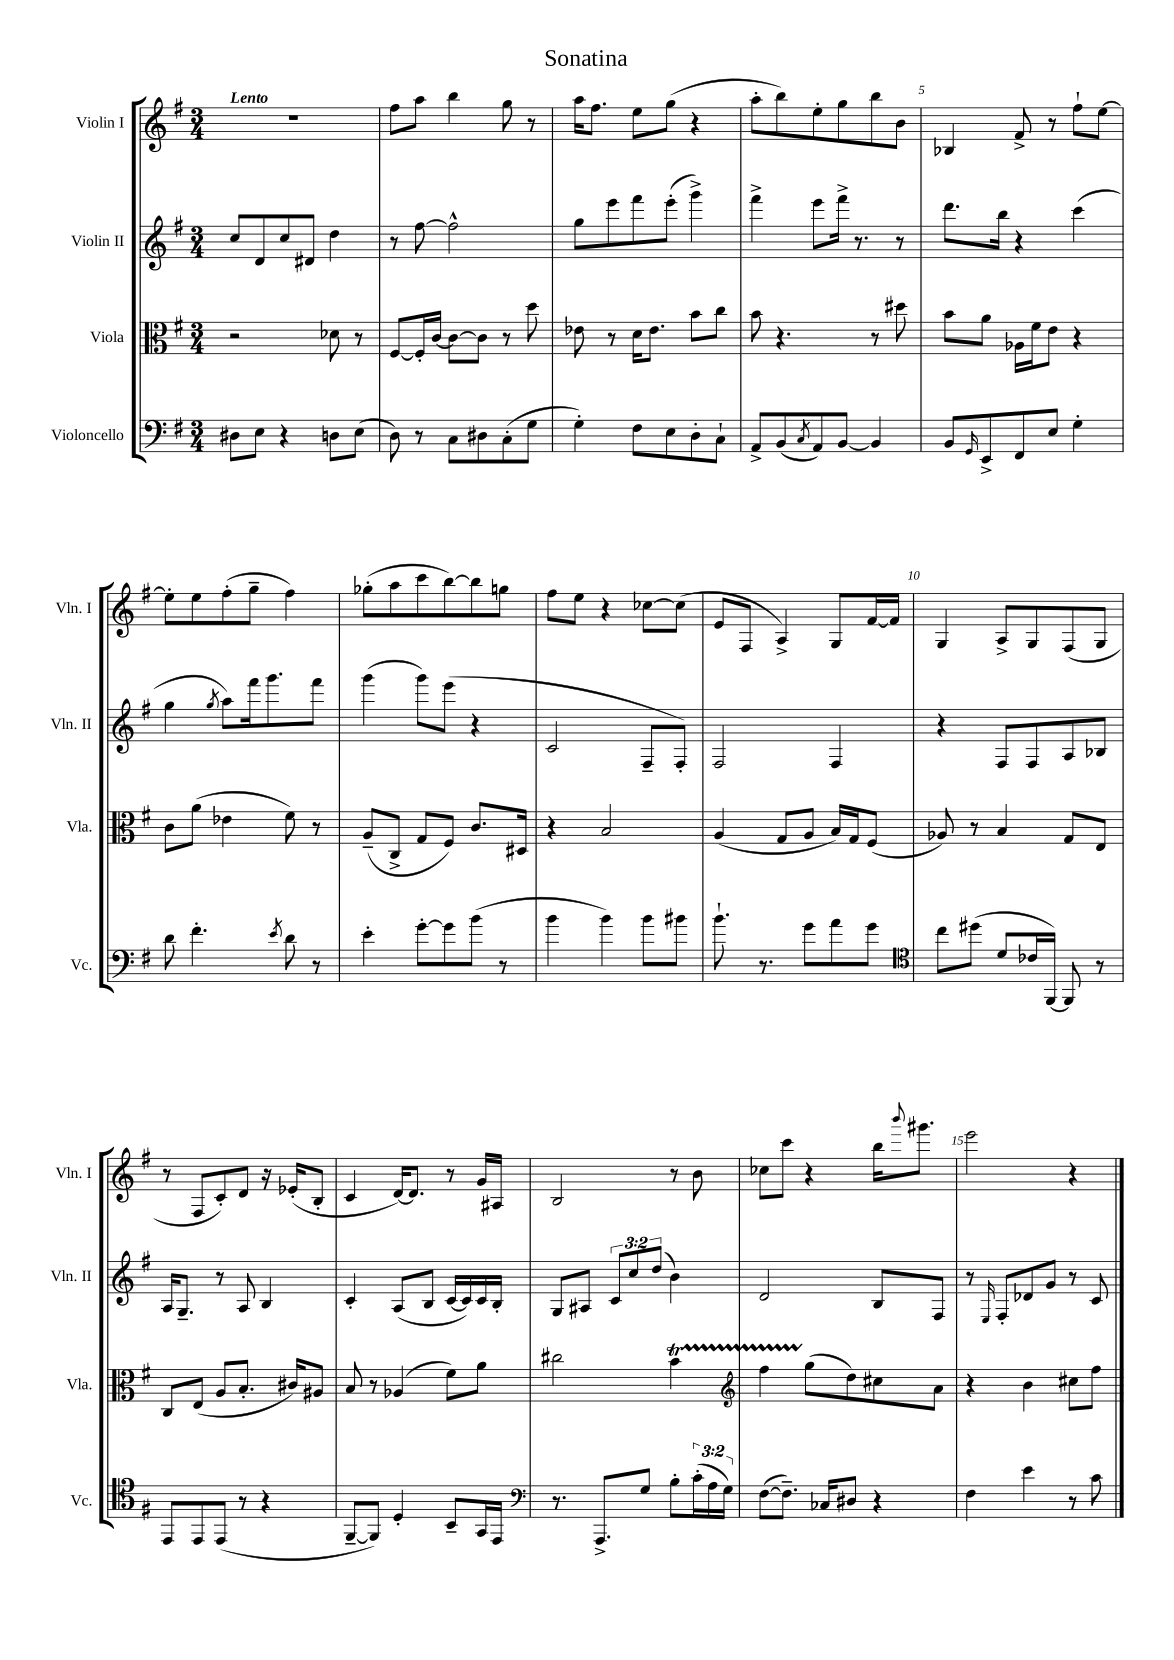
\header { title = "Sonatina" }
<<
\new StaffGroup <<
\new Staff = "s0" \with { instrumentName = "Violin I" shortInstrumentName = "Vln. I" } {
    \clef treble \key g \major \numericTimeSignature \time 3/4 \tempo "Lento"
    R2. |
    fis''8 a''8 b''4 g''8 r8 |
    a''16 fis''8. e''8 g''8( r4 |
    a''8-. b''8) e''8-. g''8 b''8 b'8 |
    bes4 fis'8-> r8 fis''8-! e''8~ |
    e''8-. e''8 fis''8-.( g''8-- fis''4) |
    ges''8-.( a''8 c'''8 b''8~) b''8 g''8 |
    fis''8 e''8 r4 ces''8~ ces''8( |
    e'8 fis8 a4->) g8 fis'16~ fis'16 |
    g4 a8-> g8 fis8( g8 |
    r8 fis8 c'8-.) d'8 r16 ees'16-.( b8-. |
    c'4 d'16~) d'8. r8 g'16 ais16 |
    b2 r8 b'8 |
    ces''8 c'''8 r4 b''16 \appoggiatura { b'''8 } gis'''8. |
    e'''2 r4 \bar "|." |
}
\new Staff = "s1" \with { instrumentName = "Violin II" shortInstrumentName = "Vln. II" } {
    \clef treble \key g \major \numericTimeSignature \time 3/4 \override Staff.TupletNumber.text = #tuplet-number::calc-fraction-text
    c''8 d'8 c''8 dis'8 d''4 |
    r8 fis''8~ fis''2-^ |
    g''8 e'''8 fis'''8 e'''8-.( g'''4->) |
    fis'''4-> e'''8 fis'''16-> r8. r8 |
    d'''8. b''16 r4 c'''4( |
    g''4 \acciaccatura { g''8 } a''8) fis'''16 g'''8. fis'''8 |
    g'''4( g'''8) e'''8( r4 |
    c'2 fis8-- fis8-.) |
    fis2 fis4 |
    r4 fis8 fis8 a8 bes8 |
    a16 g8.-- r8 a8 b4 |
    c'4-. a8( b8 c'16~ c'16) c'16 b16-. |
    g8 ais8 \tuplet 3/2 { c'8 c''8 d''8( } b'4) |
    d'2 b8 fis8 |
    r8 \grace { e16 } fis8-. des'8 g'8 r8 c'8 \bar "|." |
}
\new Staff = "s2" \with { instrumentName = "Viola" shortInstrumentName = "Vla." } {
    \clef alto \key g \major \numericTimeSignature \time 3/4
    r2 des'8 r8 |
    fis8~ fis16-. c'16~ c'8~ c'8 r8 d''8 |
    ees'8 r8 d'16 ees'8. b'8 c''8 |
    b'8 r4. r8 dis''8 |
    b'8 a'8 aes16 fis'16 e'8 r4 |
    c'8 a'8( ees'4 fis'8) r8 |
    a8--( c8-> g8 fis8) c'8. dis16 |
    r4 b2 |
    a4( g8 a8 b16) g16 fis8( |
    aes8) r8 b4 g8 e8 |
    c8 e8( a8 b8.-. cis'16) ais8 |
    b8 r8 aes4( fis'8) a'8 |
    cis''2 b'4\startTrillSpan |
    \clef treble fis''4 g''8\stopTrillSpan( d''8) cis''8 a'8 |
    r4 b'4 cis''8 fis''8 \bar "|." |
}
\new Staff = "s3" \with { instrumentName = "Violoncello" shortInstrumentName = "Vc." } {
    \clef bass \key g \major \numericTimeSignature \time 3/4 \override Staff.TupletNumber.text = #tuplet-number::calc-fraction-text
    dis8 e8 r4 d8 e8( |
    d8) r8 c8 dis8 c8-.( g8 |
    g4-.) fis8 e8 d8-. c8-! |
    a,8-> b,8( \acciaccatura { c8 } a,8) b,8~ b,4 |
    b,8 \grace { g,16 } e,8-> fis,8 e8 g4-. |
    d'8 fis'4.-. \acciaccatura { e'8 } d'8 r8 |
    e'4-. g'8~-. g'8 b'8( r8 |
    b'4 b'4) b'8 bis'8 |
    b'8.-! r8. g'8 a'8 g'8 |
    \clef tenor c''8 dis''8( d'8 ces'16 fis,16~) fis,8 r8 |
    e,8 e,8 e,8( r8 r4 |
    fis,8~-- fis,8) d4-. b,8-- g,16 e,16 |
    \clef bass r8. a,,8.-> g8 b8-. \tuplet 3/2 { c'16-.( a16 g16) } |
    fis8~( fis8.--) ces16 dis8 r4 |
    fis4 e'4 r8 c'8 \bar "|." |
}
>>
>>
\layout { \context { \Score \override BarNumber.break-visibility = ##(#f #t #t) barNumberVisibility = #(every-nth-bar-number-visible 5) } }
